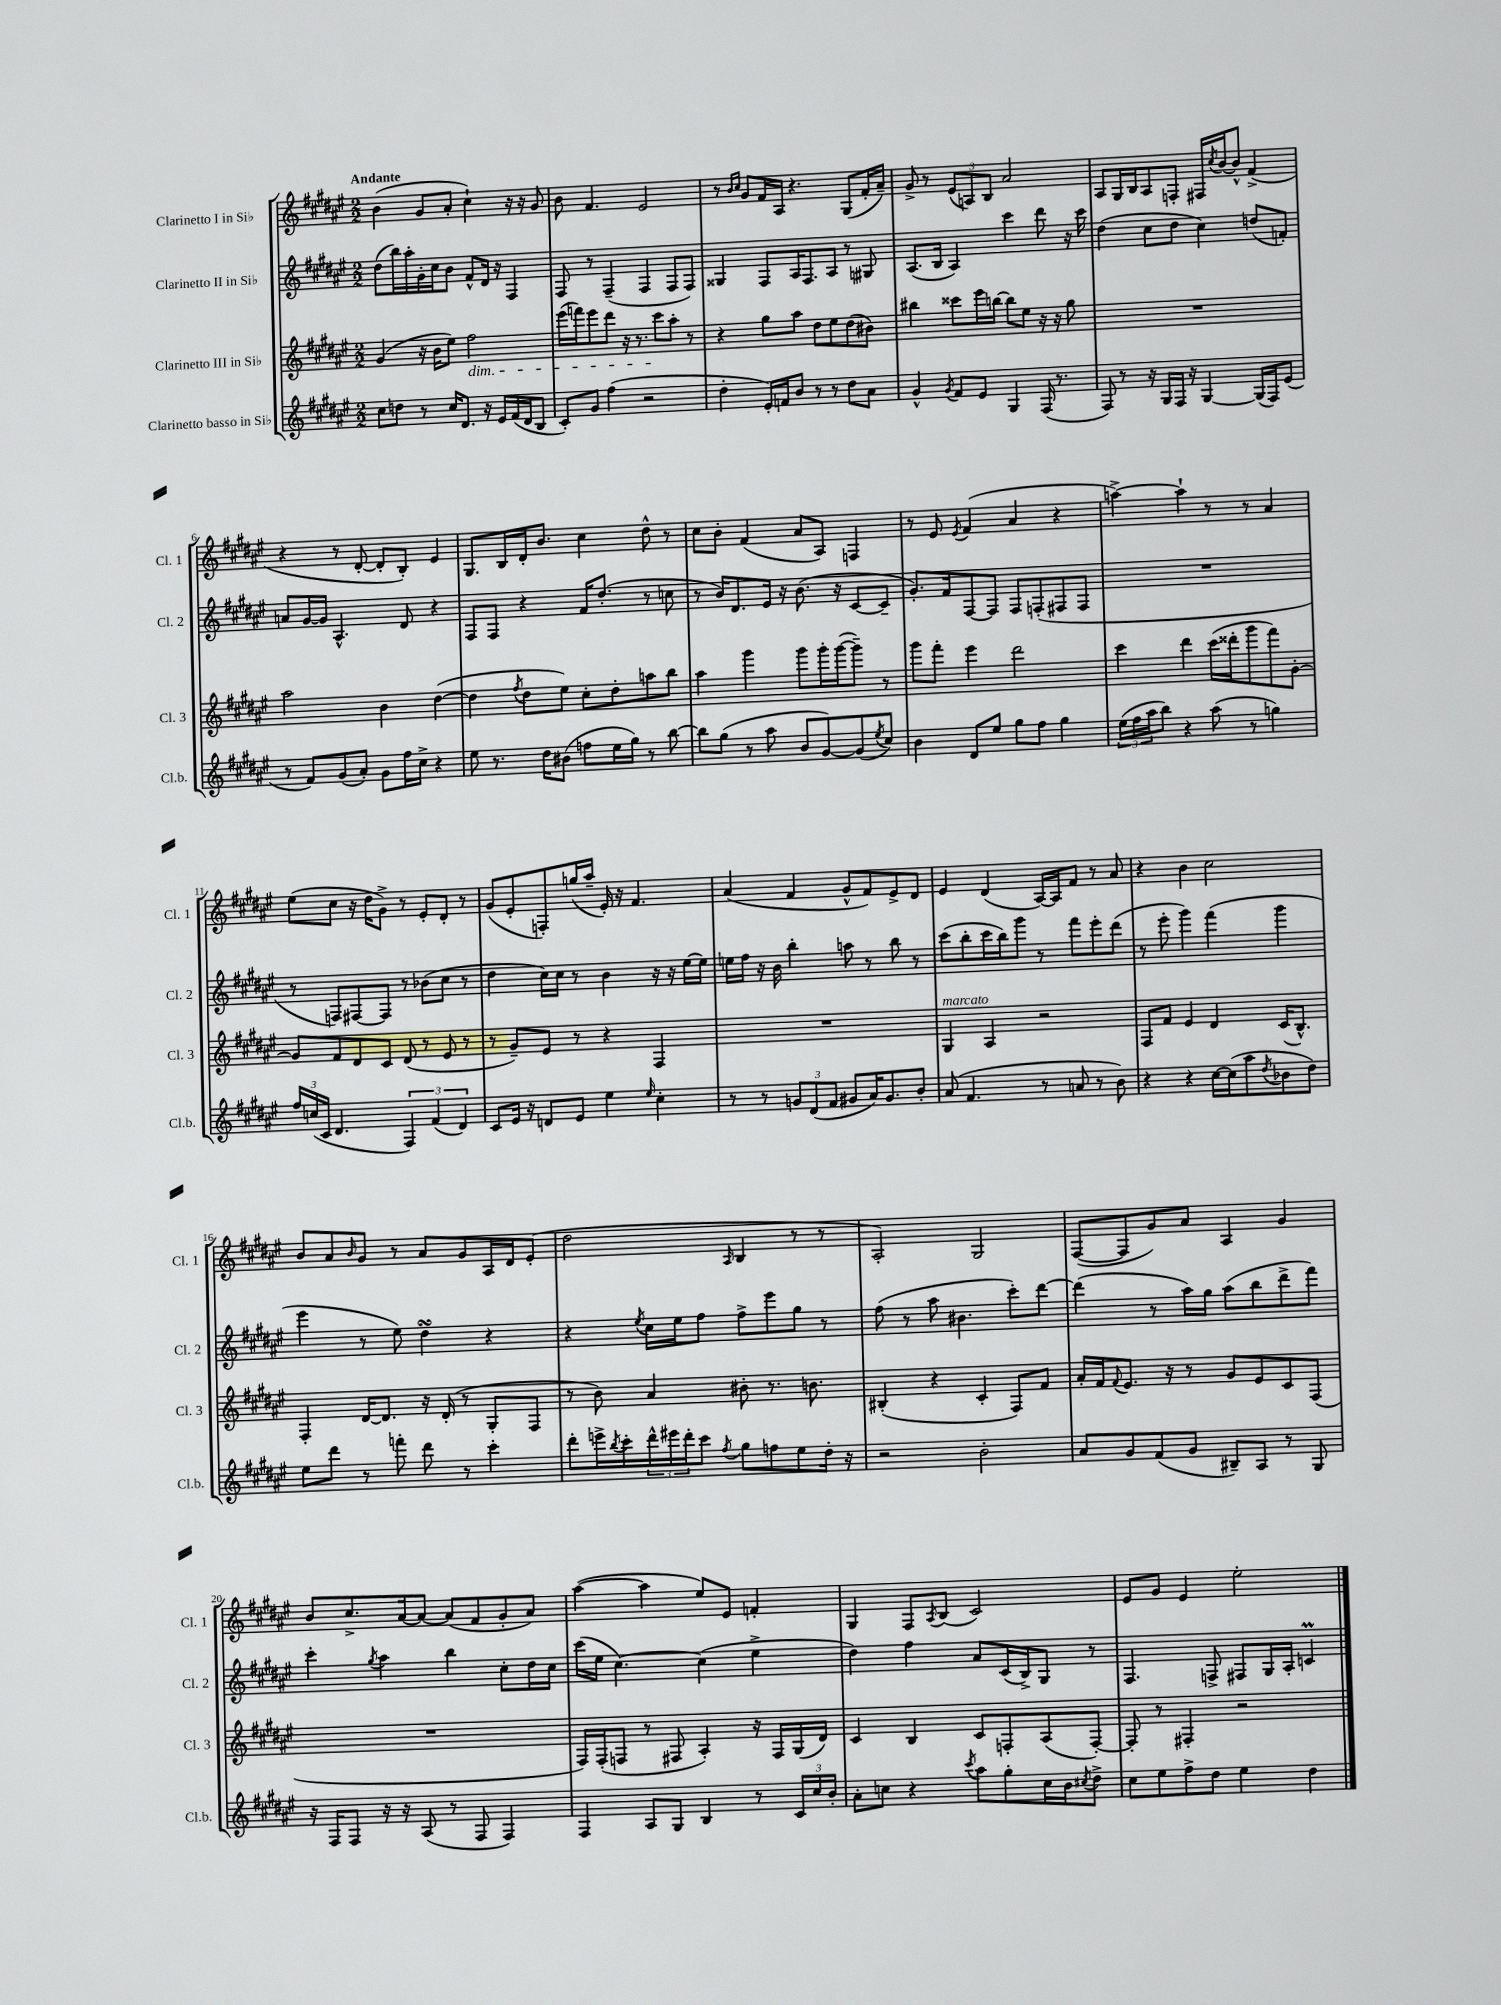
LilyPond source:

<<
\new StaffGroup <<
\new Staff = "s0" \with { instrumentName = "Clarinetto I in Sib" shortInstrumentName = "Cl. 1" } {
    \clef treble \key fis \major \numericTimeSignature \time 2/2 \tempo "Andante"
    b'4( gis'8 ais'8-. cis''4-!) r16 r16 gis'8 |
    b'8 fis'4. eis'2 |
    r8 \grace { b'16 cis''16 } gis'8 fis'16 ais16 r4. gis8( fis'16-. ais'16--) |
    gis'8-> r8 \tuplet 3/2 { eis'8( a8) b8 } ais'2 |
    ais8 gis16 b16 ais8 f8-. fis16 \acciaccatura { cis''8 } b'16~ b'8-^ fis'4->( |
    r4 r8 dis'8~-. dis'8-. b8-.) eis'4 |
    gis8. b16 dis'16-. b'8. cis''4 dis''8-^ r8 |
    cis''8 b'8-. fis'4( ais'8 ais8) f4 |
    r8 eis'8 \acciaccatura { eis'8 } fis'4( ais'4 r4 |
    a''4~->) a''4-! r8 r8 ais'4 |
    eis''8( cis''8 r16 dis''16 gis'8->) r8 eis'8-. dis'8-. r8 |
    gis'8( eis'8-. f8-.) g''16( ais''16-- eis'16-.) r16 fis'4. |
    ais'4( fis'4 gis'8-^ fis'8) eis'8-> dis'8 |
    eis'4 dis'4( ais16~) ais16 fis'8 r8 ais'8 |
    r4 b'4 cis''2 |
    b'8 ais'8 \grace { b'16 } gis'8 r8 ais'8 gis'8 ais16 dis'16 eis'8-.( |
    dis''2 \grace { ais16 } b4 r8 r8 |
    ais2-.) gis2 |
    fis8~( fis8 gis'8) ais'8 ais4 gis'4 |
    b'8 cis''8.-> ais'16~ ais'8~ ais'8( fis'8 gis'8-. ais'8) |
    ais''4~( ais''4 eis''8) eis'8 f'4-. |
    gis4 fis8 \acciaccatura { ais8 } b8( cis'2) |
    eis'8 gis'8 eis'4 eis''2-. \bar "|." |
}
\new Staff = "s1" \with { instrumentName = "Clarinetto II in Sib" shortInstrumentName = "Cl. 2" } {
    \clef treble \key fis \major \numericTimeSignature \time 2/2
    dis''8( b''16) ais''16-. gis'16-. cis''16 b'8 fis'8-^ dis'16 r16 fis4 |
    fis8 r8 fis4--( fis4 fis8 fis8) |
    gisis4 fis8 ais16 fis8. ais8 r8 gis8 |
    ais8.( b16 ais4) cis'''4 dis'''8 r16 cis'''16 |
    dis''4( cis''8 dis''8 cis''4) d''8( f'8-.) |
    a'8 gis'16~ gis'16 ais4.-^ dis'8 r4 |
    fis8 fis8 r4 fis'16 dis''8.-.( r8 c''8 |
    r8 b'16) dis'8. eis'16 r16 b'8.( r16 cis'8~ cis'8-- |
    gis'8.-.) fis'16 fis8~ fis8 fis8 f8-.( fis8 fis8 |
    R1 |
    r8 f8) fis8~ fis8 r8 bes'8( cis''8 r8 |
    dis''4 cis''16) cis''16 r8 b'4 r16 r16 eis''16~ eis''16 |
    e''16 fis''16 r16 b'16 b''4-. a''8 r8 b''8 r8 |
    cis'''8( b''8-. cis'''16 b''16) gis'''8 r8 fis'''8 eis'''8-. dis'''8( |
    r8 eis'''8-. gis'''4) fis'''4( gis'''4 |
    eis'''4 r8 eis''8) dis''4\turn r4 |
    r4 \acciaccatura { eis''8 } cis''16 eis''16 fis''8 fis''8-> eis'''8 gis''8 r8 |
    fis''8( r8 ais''8 bis'4. cis'''8-.) dis'''8~ |
    dis'''4( r8 ais''16) gis''16 ais''8( b''8 dis'''8-> fis'''8) |
    cis'''4-. \acciaccatura { gis''8 } ais''4 b''4 cis''8-. dis''16 cis''16 |
    cis'''16( eis''16 cis''4.~) cis''4( eis''4-> |
    dis''4) fis''4 ais'8 cis'16( b16->) gis8 r8 |
    fis4. f8-> fis8 gis16 ais16-. c'4\prall \bar "|." |
}
\new Staff = "s2" \with { instrumentName = "Clarinetto III in Sib" shortInstrumentName = "Cl. 3" } {
    \clef treble \key fis \major \numericTimeSignature \time 2/2
    gis'4( r16 b'16 eis''8) fis''2\dim |
    eis'''16( f'''16) eis'''8 dis'''8 r16 r8. cis'''8\! ais''8-. r8 |
    r4 gis''8 ais''8 dis''8 eis''8 dis''8( bis'8) |
    bis''4 cisis'''8 eis'''16 b''16~ b''8 eis''8 r16 r16 gis''8 |
    R1 |
    ais''2 b'4 dis''4~( |
    dis''4 \acciaccatura { fis''8 } dis''8 eis''8) cis''8-. dis''8-. a''8 b''8 |
    ais''4 gis'''4 gis'''8 gis'''16-. gis'''16~( gis'''8--) r8 |
    gis'''8 fis'''8-. eis'''4 dis'''2 |
    cis'''4 dis'''4 cis'''16( disis'''16-. gis'''8 fis'''8) gis'8~-. |
    gis'8 fis'8 dis'8 cis'8 dis'8( r8 eis'8 r8 |
    r8 gis'8--) eis'8 r8 r4 fis4 |
    R1 |
    gis4^\markup { \italic "marcato" } ais4 r2 |
    fis8 fis'8 eis'4 dis'4 cis'16( b8.-^) |
    fis4-. dis'16~ dis'8. r16 dis'16-.( r8 gis8-. fis8 |
    r8 b'8) ais'4 bis'8-. r8. b'8. |
    bis4-.( r4 cis'4-. fis8) fis'8 |
    ais'16-. fis'16 \appoggiatura { fis'8 } eis'8. r16 r8 gis'8 eis'8 cis'8 fis8( |
    R1 |
    fis16) fis16-.( f8 r8 fis8 ais4-.) r16 fis16 gis16( dis'16) |
    cis'4 b4 cis'8 f8-. ais8( f8~-.) |
    f8-. r8 fis4-. r2 \bar "|." |
}
\new Staff = "s3" \with { instrumentName = "Clarinetto basso in Sib" shortInstrumentName = "Cl.b." } {
    \clef treble \key fis \major \numericTimeSignature \time 2/2
    cis''8 d''8 r8 cis''16 dis'8. r16 eis'16 fis'16( dis'16 b8 |
    cis'8-.) gis'8 fis''4( r2 |
    dis''4-. eis'16-.) f'16 b'8 r8 r8 dis''8 ais'8 |
    gis'4-^ \acciaccatura { gis'8 } fis'8 eis'8 gis4 fis16( r8. |
    fis8) r8 r16 gis16 fis16 r16 gis4~ gis16( fis16) eis'8( |
    r8 fis'8) gis'8( ais'8-.) gis'8 fis''16 cis''16-> r4 |
    eis''8 r8. dis''16 bis'8( f''8 eis''16 gis''16) r8 b''8~ |
    b''8 gis''8( r8 ais''8 b'8 gis'8~) gis'8( \acciaccatura { eis''8 } cis''8) |
    b'4 dis'8 eis''8 gis''8 fis''8 gis''4 |
    \tuplet 3/2 { eis''16( fis''16 ais''16 } b''8) r4 ais''8( r8 g''4) |
    \tuplet 3/2 { fis''16 c''16( cis'16 } dis'4. \tuplet 3/2 { fis4) fis'4( dis'4) } |
    cis'8 eis'16 r16 d'8 eis'8 eis''4 \grace { eis''16 } cis''4-. |
    r8 r8 \tuplet 3/2 { g'8 dis'8( fis'8 } gis'8 ais'16) gis'8. b'8-. |
    ais'8( fis'4. r8 a'8 r8 b'8) |
    r4 r4 cis''16~ cis''16( ais''8 \acciaccatura { dis''8 } bes'8 dis''8) |
    eis''8 dis'''8 r8 f'''8-. dis'''8 r8 cis'''4-. |
    dis'''8-. e'''16-> \acciaccatura { b''8 } cis'''16-. \tuplet 3/2 { dis'''16-^ eis'''16 dis'''16-. } cis'''8 \acciaccatura { fis''8 } gis''8 f''8 eis''8 dis''16-. r16 |
    r2 b'2-. |
    ais'8 gis'8 fis'8( gis'8 bis8--) ais8 r8 gis8 |
    r16 fis16 fis8 r16 r16 ais8( r8 fis8 fis4) |
    fis4 ais8 gis8 b4 r8 \tuplet 3/2 { cis'16 cis''16 b'16-. } |
    ais'8-. c''8 r4 \acciaccatura { cis'''8 } ais''8 gis''8-. c''16 b'16 \acciaccatura { cis''8 } dis''8-> |
    cis''8 eis''8 fis''8-> dis''8 eis''4 dis''4 \bar "|." |
}
>>
>>
